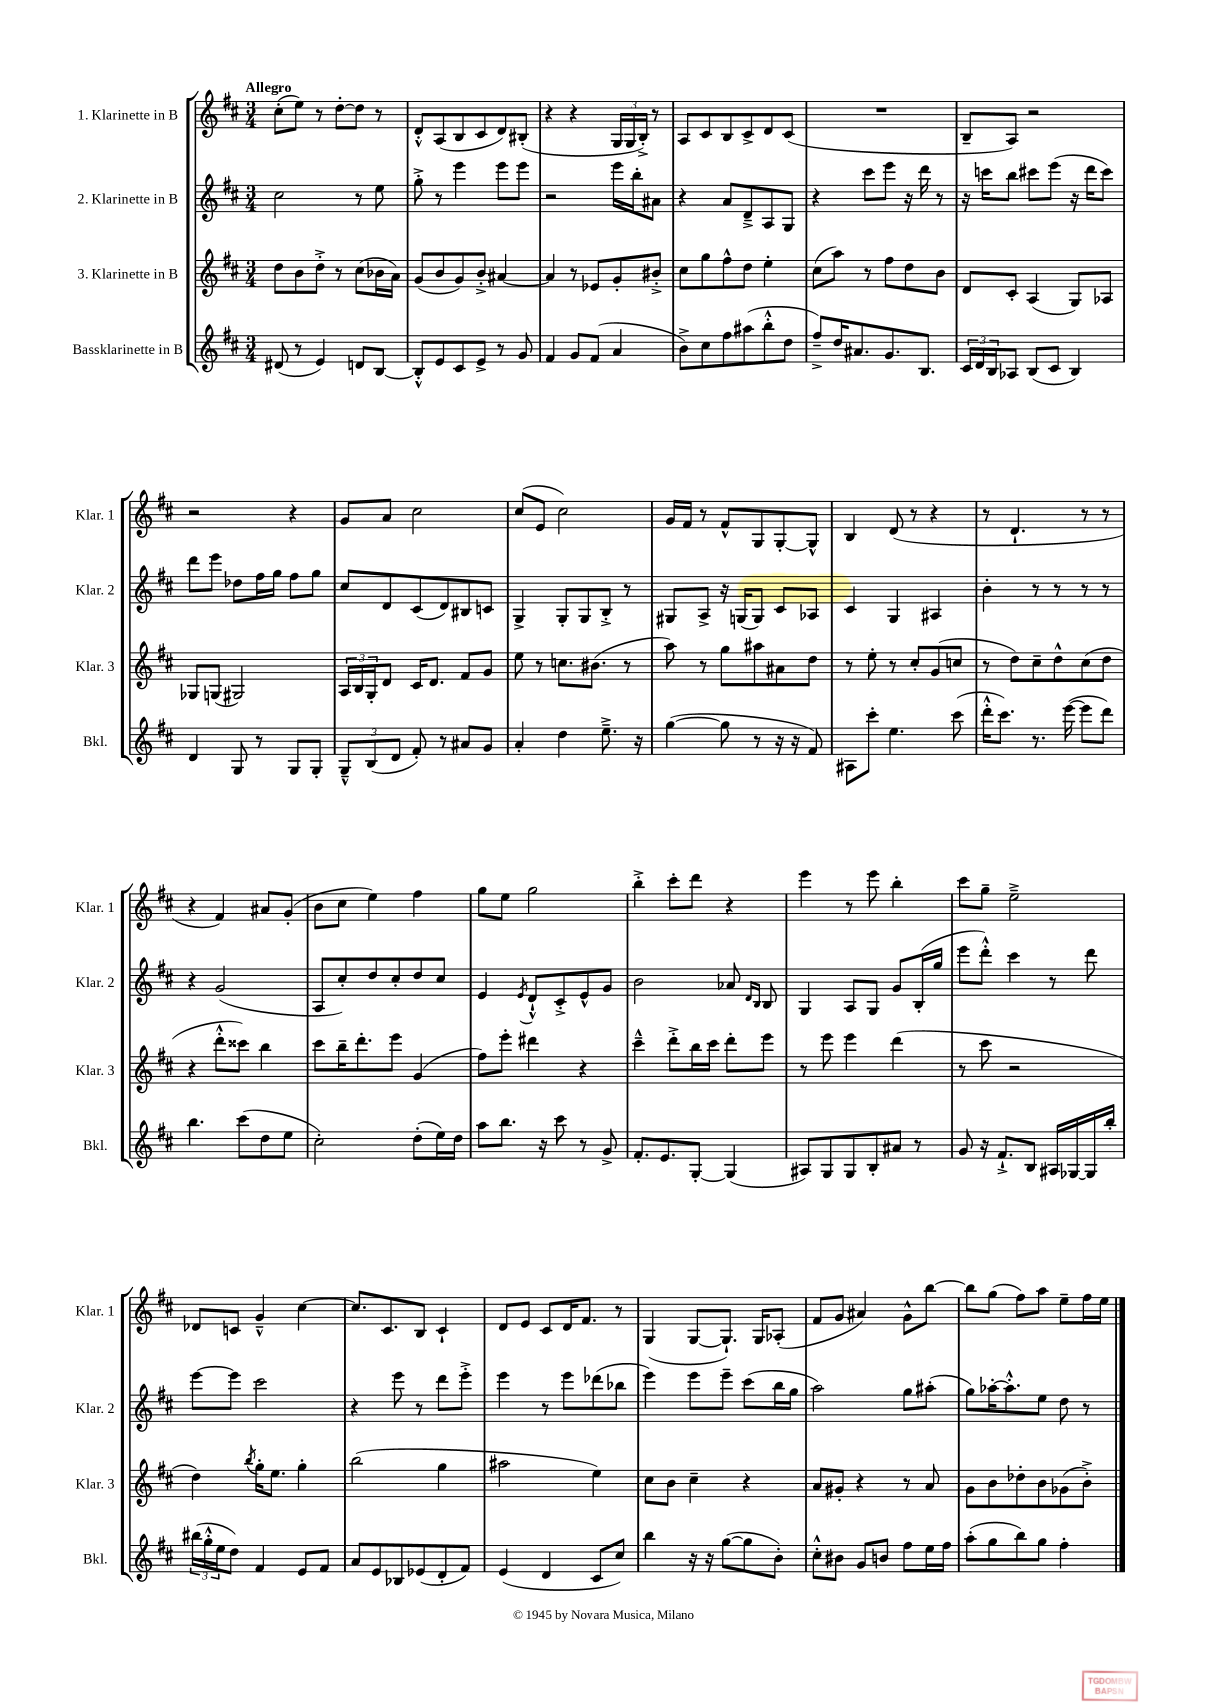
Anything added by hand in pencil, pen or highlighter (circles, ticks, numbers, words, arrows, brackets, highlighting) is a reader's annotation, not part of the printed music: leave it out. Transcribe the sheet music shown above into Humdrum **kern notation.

**kern	**kern	**kern	**kern
*part4	*part3	*part2	*part1
*staff4	*staff3	*staff2	*staff1
*I"Bassklarinette in B	*I"3. Klarinette in B	*I"2. Klarinette in B	*I"1. Klarinette in B
*I'Bkl.	*I'Klar. 3	*I'Klar. 2	*I'Klar. 1
*clefG2	*clefG2	*clefG2	*clefG2
*k[f#c#]	*k[f#c#]	*k[f#c#]	*k[f#c#]
*M3/4	*M3/4	*M3/4	*M3/4
=1	=1	=1	=1
!	!	!	!LO:TX:a:B:t=Allegro
(8d#X/	8dd\L	2cc#\	(8cc#'\L
8r	8b\	.	8ee\J)
4e/)	8dd'^\J	.	8r
.	8r	.	[8dd'\L
8dn/L	(8cc#\L	8r	8dd\J]
[8B/J	16b-X\L	8ee\	8r
.	16a\JJ)	.	.
=2	=2	=2	=2
8B'^^/L]	(8g/L	8gg'^\	8d'^^/L
8e/	8b/	8r	(8A/
8c#/	8g/)	4eee\	8B/
8e^/J	8b'^/J	.	8c#/
8r	[4a#X/	8eee\L	8d/)
8g/	.	8eee\J	(8B#X'/J
=3	=3	=3	=3
4f#/	4a#/]	2r	4r
8g/L	8r	.	4r
(8f#/J	8e-X/L	.	.
4a/	8g'/	16eee\LL	24G/LL
.	.	.	24G/
.	.	16bb'\J	.
.	.	.	24B'^/JJ)
.	8b#X'^/J	8a#X\J	8r
=4	=4	=4	=4
8b^\L)	8cc#\L	4r	8A/L
8cc#\	8gg\	.	8c#/
8ff#\	8ff#^^\	8a/L	8B/
(8aa#X\	8dd\J	8d~^/	8c#^/
8bb'^^\	4ee'\	8A/	8d/
8dd\J	.	8G/J	(8c#/J
=5	=5	=5	=5
8ff#~^/L)	(8cc#\L	4r	2.r
16dd/K	8aa\J)	.	.
8.a#X/	.	.	.
.	8r	8ccc#\L	.
8.g/	8ff#\L	8eee\J	.
.	8dd\	16r	.
8.B/J	.	16ddd\	.
.	8b\J	8r	.
=6	=6	=6	=6
24c#/LL	8d/L	16r	8B~/L
24d/	.	.	.
.	.	16cccn\KL	.
24B/J	.	.	.
8A-X/J	8c#'/J	8bb\J	8A/J)
(8B/L	(4A/	8ccc#X\L	2r
8c#/J	.	(8eee\J	.
4B/)	8G/L)	16r	.
.	.	16ddd\KL	.
.	8A-X/J	8ccc#\J)	.
!!LO:LB:g=z
=7	=7	=7	=7
4d/	8G-X/L	8ddd\L	2r
.	(8Gn/J	8eee\J	.
8G/	2G#X/)	8dd-X\L	.
8r	.	16ff#\L	.
.	.	16gg\JJ	.
8G/L	.	8ff#\L	4r
8G'/J	.	8gg\J	.
=8	=8	=8	=8
12G~^^/L	24A/LL	8cc#/L	8g/L
.	24B/	.	.
(12B/	24G'/J	.	.
.	8d/J	8d/	8a/J
12d/J	.	.	.
8f#'/)	16c#/KL	(8c#/	2cc#\
.	8.d/J	.	.
8r	.	8d/)	.
8a#X/L	8f#/L	8B#X/	.
8g/J	8g/J	8cn/J	.
=9	=9	=9	=9
4a'/	8ee\	4G^/	(8cc#/L
.	8r	.	8e/J
4dd\	8.ccn\L	8G'/L	2cc#\)
.	.	8G/	.
.	(8.b#X\J	.	.
8.ee~^\	.	8B'^/J	.
.	8r	8r	.
16r	.	.	.
=10	=10	=10	=10
([4gg\	8aa\)	8G#X/L	16g/LL
.	.	.	16f#/JJ
.	8r	8A^/J	8r
8gg\]	8gg\L	16r	8f#^^/L
.	.	(16Gn/KL	.
8r	8aa#X\	8G/J)	8G/
16r	8a#X\	8c#/L	[8G'/
16r	.	.	.
8f#/)	8dd\J	8A-X/J	8G^^/J]
=11	=11	=11	=11
8A#X\L	8r	4c#/	4B/
8ccc#'\J	8ee'\	.	.
4.ee\	8r	4G/	(8d/
.	8cc#'/L	.	8r
.	(8g/	4A#X/	4r
(8ccc#\	8ccn/J	.	.
=12	=12	=12	=12
16ddd'^^\KL	8r	4b'\	8r
8.ccc#\J)	.	.	.
.	8dd\L)	.	4.d`/
8.r	8cc#~\	8r	.
.	8dd^^\	8r	.
([16eee\	.	.	.
8eee\L]	(8cc#\	8r	8r
8ddd\J)	8dd\J	8r	8r
!!LO:LB:g=z
=13	=13	=13	=13
4.bb\	4r	4r	4r
.	8ddd'^^\L	(2g/	4f#/)
(8ccc#\L	8ccc##X\J)	.	.
8dd\	4bb\	.	8a#X/L
8ee\J	.	.	(8g'/J
=14	=14	=14	=14
2cc#'\)	8ccc#\L	8A/L	8b\L
.	16bb~\K	8cc#'/)	8cc#\J
.	8.ddd'\	.	.
.	.	8dd/	4ee\)
.	8eee\J	8cc#'/	.
(8dd'\L	(4g/	8dd/	4ff#\
16ee\L)	.	8cc#/J	.
16dd\JJ	.	.	.
=15	=15	=15	=15
8aa\L	8ff#\L)	4e/	8gg\L
8.bb\J	8eee'\J	.	8ee\J
.	.	8qe/	.
.	4ddd#X\	8d`^^/L	2gg\
16r	.	.	.
8ccc#\	.	8c#'^/	.
8r	4r	8e^^/	.
8g^/	.	8g/J	.
=16	=16	=16	=16
8.f#'/L	4ccc#~^^\	2b\	4bb'^\
8.e/	.	.	.
.	8ddd'^\L	.	8ccc#'\L
[8G'/J	16bb\L	.	8ddd\J
.	16ccc#\JJ	.	.
(4G/]	8ddd'\L	8a-X/	4r
.	.	16qqd/LL	.
.	.	16qqB/JJ	.
.	8eee\J	8B/	.
=17	=17	=17	=17
8A#X/L)	8r	4G/	4eee\
8G/	8eee\	.	.
8G/	4eee\	8A/L	8r
8B'/	.	8G/J	8eee\
8a#X/J	(4ddd\	8g/L	4bb'\
8r	.	(16B'/L	.
.	.	16gg/JJ	.
=18	=18	=18	=18
8g/	8r	8eee\L	8ccc#\L
16r	8ccc#\	8ddd'^^\J)	8gg~\J
8.f#`^/L	.	.	.
.	2r	4ccc#\	2ee~^\
8B/J	.	.	.
16A#X/LL	.	8r	.
[16G-X/	.	.	.
16G-/]	.	8ddd\	.
16bb'/JJ	.	.	.
!!LO:LB:g=z
=19	=19	=19	=19
(24bb#X\LL	4dd\)	[8eee\L	8d-X/L
24gg'^^\	.	.	.
24ee\J	.	.	.
8dd\J)	.	8eee\J]	8cn/J
.	8qbb/	.	.
4f#/	16gg'\KL	2ccc#\	4g~^^/
.	8.ee\J	.	.
8e/L	4gg'\	.	[4cc#\
8f#/J	.	.	.
=20	=20	=20	=20
8a/L	(2bb\	4r	8.cc#/L]
8e/	.	.	.
.	.	.	8.c#/
8B-X/	.	8eee\	.
(8e-X/	.	8r	8B/J
8d'/	4gg\	8ddd\L	4c#`/
8f#/J)	.	8eee'^\J	.
=21	=21	=21	=21
(4e/	2aa#X\	4eee\	8d/L
.	.	.	8e/J
4d/	.	8r	8c#/L
.	.	8eee\L	16d/K
.	.	.	8.f#/J
8c#/L	4ee\)	(8ddd-X\	.
8cc#/J)	.	8bb-X\J	8r
=22	=22	=22	=22
4bb\	8cc#\L	4eee\)	(4G/
.	8b\J	.	.
16r	4cc#~\	8eee\L	[8G/L
16r	.	.	.
([8gg\L	.	8eee~\J	8.G`/J])
8gg\]	4r	(8ccc#\L	.
.	.	.	16G/KL
8b'\J)	.	16bb\L	(8A-X'/J
.	.	16gg\JJ	.
=23	=23	=23	=23
8cc#'^^\L	8a/L	2aa\)	8f#/L
8b#X\J	8g#X'/J	.	8g/J
8g/L	4r	.	4a#X/)
8bn/J	.	.	.
8ff#\L	8r	8gg\L	8g^^\L
16ee\L	8a/	(8aa#X'\J	[8bb\J
16ff#\JJ	.	.	.
=24	=24	=24	=24
(8aa'\L	8g\L	8gg\L)	8bb\L]
8gg\	8b\	[16aa-X'\K	(8gg\J
.	.	8.aa-'^^\]	.
8bb\)	8dd-X'\	.	8ff#\L)
8gg\J	8b\	8ee\J	8aa\J
4ff#'\	(8g-X\	8dd\	8ee~\L
.	8b'^\J)	8r	16ff#\L
.	.	.	16ee\JJ
==	==	==	==
*-	*-	*-	*-
